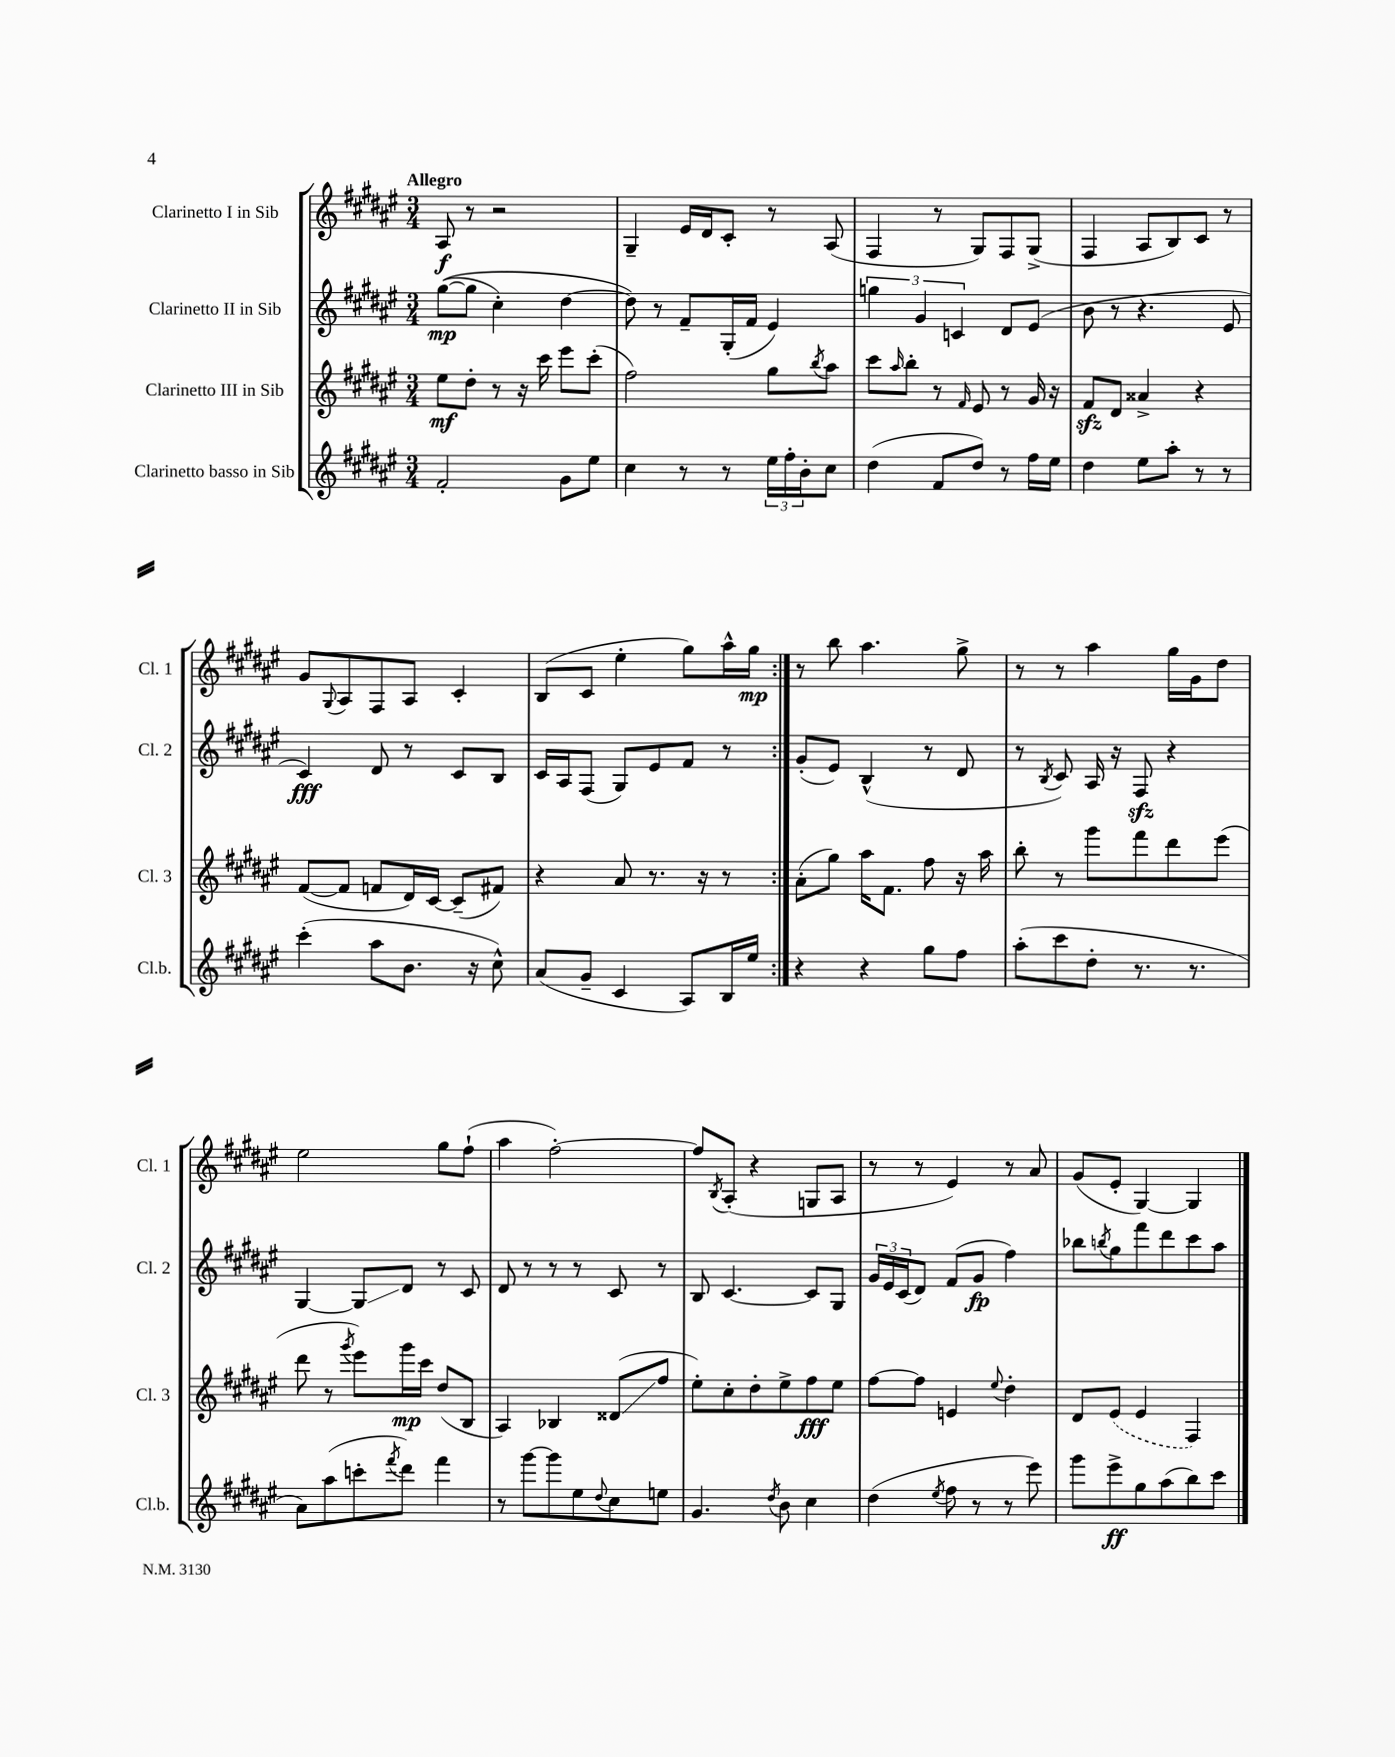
<<
\new StaffGroup <<
\new Staff = "s0" \with { instrumentName = "Clarinetto I in Sib" shortInstrumentName = "Cl. 1" } {
    \clef treble \key fis \major \numericTimeSignature \time 3/4 \tempo "Allegro"
    \repeat volta 2 { ais8\f r8 r2 |
    gis4-- eis'16 dis'16 cis'8-. r8 ais8( |
    fis4 r8 gis8) fis8 gis8->( |
    fis4 ais8 b8) cis'8 r8 |
    gis'8 \appoggiatura { gis8 } ais8 fis8 ais8 cis'4-. |
    b8( cis'8 eis''4-. gis''8) ais''16-^ gis''16\mp | }
    r8 b''8 ais''4. gis''8-> |
    r8 r8 ais''4 gis''16 gis'16 dis''8 |
    eis''2 gis''8 fis''8-!( |
    ais''4 fis''2~-.) |
    fis''8 \acciaccatura { b8 } ais8-.( r4 g8 ais8 |
    r8 r8 eis'4) r8 ais'8 |
    gis'8( eis'8-. gis4~) gis4 \bar "|." |
}
\new Staff = "s1" \with { instrumentName = "Clarinetto II in Sib" shortInstrumentName = "Cl. 2" } {
    \clef treble \key fis \major \numericTimeSignature \time 3/4
    \repeat volta 2 { gis''8~\mp(\( gis''8 cis''4-.) dis''4~ |
    dis''8\) r8 fis'8-- gis16-.( fis'16 eis'4) |
    \tuplet 3/2 { g''4 gis'4 c'4 } dis'8 eis'8( |
    b'8 r8 r4. eis'8 |
    cis'4\fff) dis'8 r8 cis'8 b8 |
    cis'16 ais16 fis8( gis8) eis'8 fis'8 r8 | }
    gis'8-.( eis'8) b4-^( r8 dis'8 |
    r8 \acciaccatura { b8 } cis'8) ais16 r16 fis8\sfz r4 |
    gis4~ gis8\glissando dis'8 r8 cis'8 |
    dis'8 r8 r8 r8 cis'8 r8 |
    b8 cis'4.~ cis'8 gis8 |
    \tuplet 3/2 { gis'16 eis'16 cis'16( } dis'8) fis'8( gis'8\fp fis''4) |
    bes''8 \acciaccatura { b''8 } gis''8 fis'''8 dis'''8 cis'''8 ais''8 \bar "|." |
}
\new Staff = "s2" \with { instrumentName = "Clarinetto III in Sib" shortInstrumentName = "Cl. 3" } {
    \clef treble \key fis \major \numericTimeSignature \time 3/4
    \repeat volta 2 { eis''8\mf dis''8-. r8 r16 cis'''16 eis'''8 cis'''8-.( |
    fis''2) gis''8 \acciaccatura { b''8 } ais''8 |
    cis'''8 \grace { ais''16 } b''8-. r8 \grace { fis'16 } eis'8 r8 gis'16 r16 |
    fis'8\sfz dis'8 aisis'4-> r4 |
    fis'8~( fis'8 f'8 dis'16) cis'16~ cis'8--( fis'8) |
    r4 ais'8 r8. r16 r8 | }
    ais'8-.( gis''8) ais''16 fis'8. fis''8 r16 ais''16 |
    b''8-. r8 gis'''8 fis'''8 dis'''8 eis'''8( |
    dis'''8 r8 \acciaccatura { gis'''8 } eis'''8) gis'''16\mp cis'''16 dis''8( b8 |
    ais4) bes4 disis'8\glissando( fis''8 |
    eis''8-.) cis''8-. dis''8-. eis''8-> fis''8\fff eis''8 |
    fis''8~ fis''8 e'4 \appoggiatura { eis''8 } dis''4-. |
    dis'8 \once \slurDashed eis'8( eis'4 fis4) \bar "|." |
}
\new Staff = "s3" \with { instrumentName = "Clarinetto basso in Sib" shortInstrumentName = "Cl.b." } {
    \clef treble \key fis \major \numericTimeSignature \time 3/4
    \repeat volta 2 { fis'2-. gis'8 eis''8 |
    cis''4 r8 r8 \tuplet 3/2 { eis''16 fis''16-. b'16-. } cis''8 |
    dis''4( fis'8 dis''8) r8 fis''16 eis''16 |
    dis''4 eis''8 ais''8-. r8 r8 |
    cis'''4-.( ais''8 b'8. r16 cis''8-^) |
    ais'8( gis'8-- cis'4 ais8) b16 eis''16 | }
    r4 r4 gis''8 fis''8 |
    ais''8-.( cis'''8 dis''8-. r8. r8. |
    ais'8) ais''8( c'''8-. \acciaccatura { fis'''8 } dis'''8) fis'''4 |
    r8 gis'''8~ gis'''8 eis''8 \appoggiatura { dis''8 } cis''8 e''8 |
    gis'4. \acciaccatura { dis''8 } b'8 cis''4 |
    dis''4( \acciaccatura { eis''8 } fis''8 r8 r8 eis'''8) |
    gis'''8 eis'''8->\ff gis''8 ais''8( b''8) cis'''8 \bar "|." |
}
>>
>>
\layout { \context { \Score \remove "Bar_number_engraver" } }
